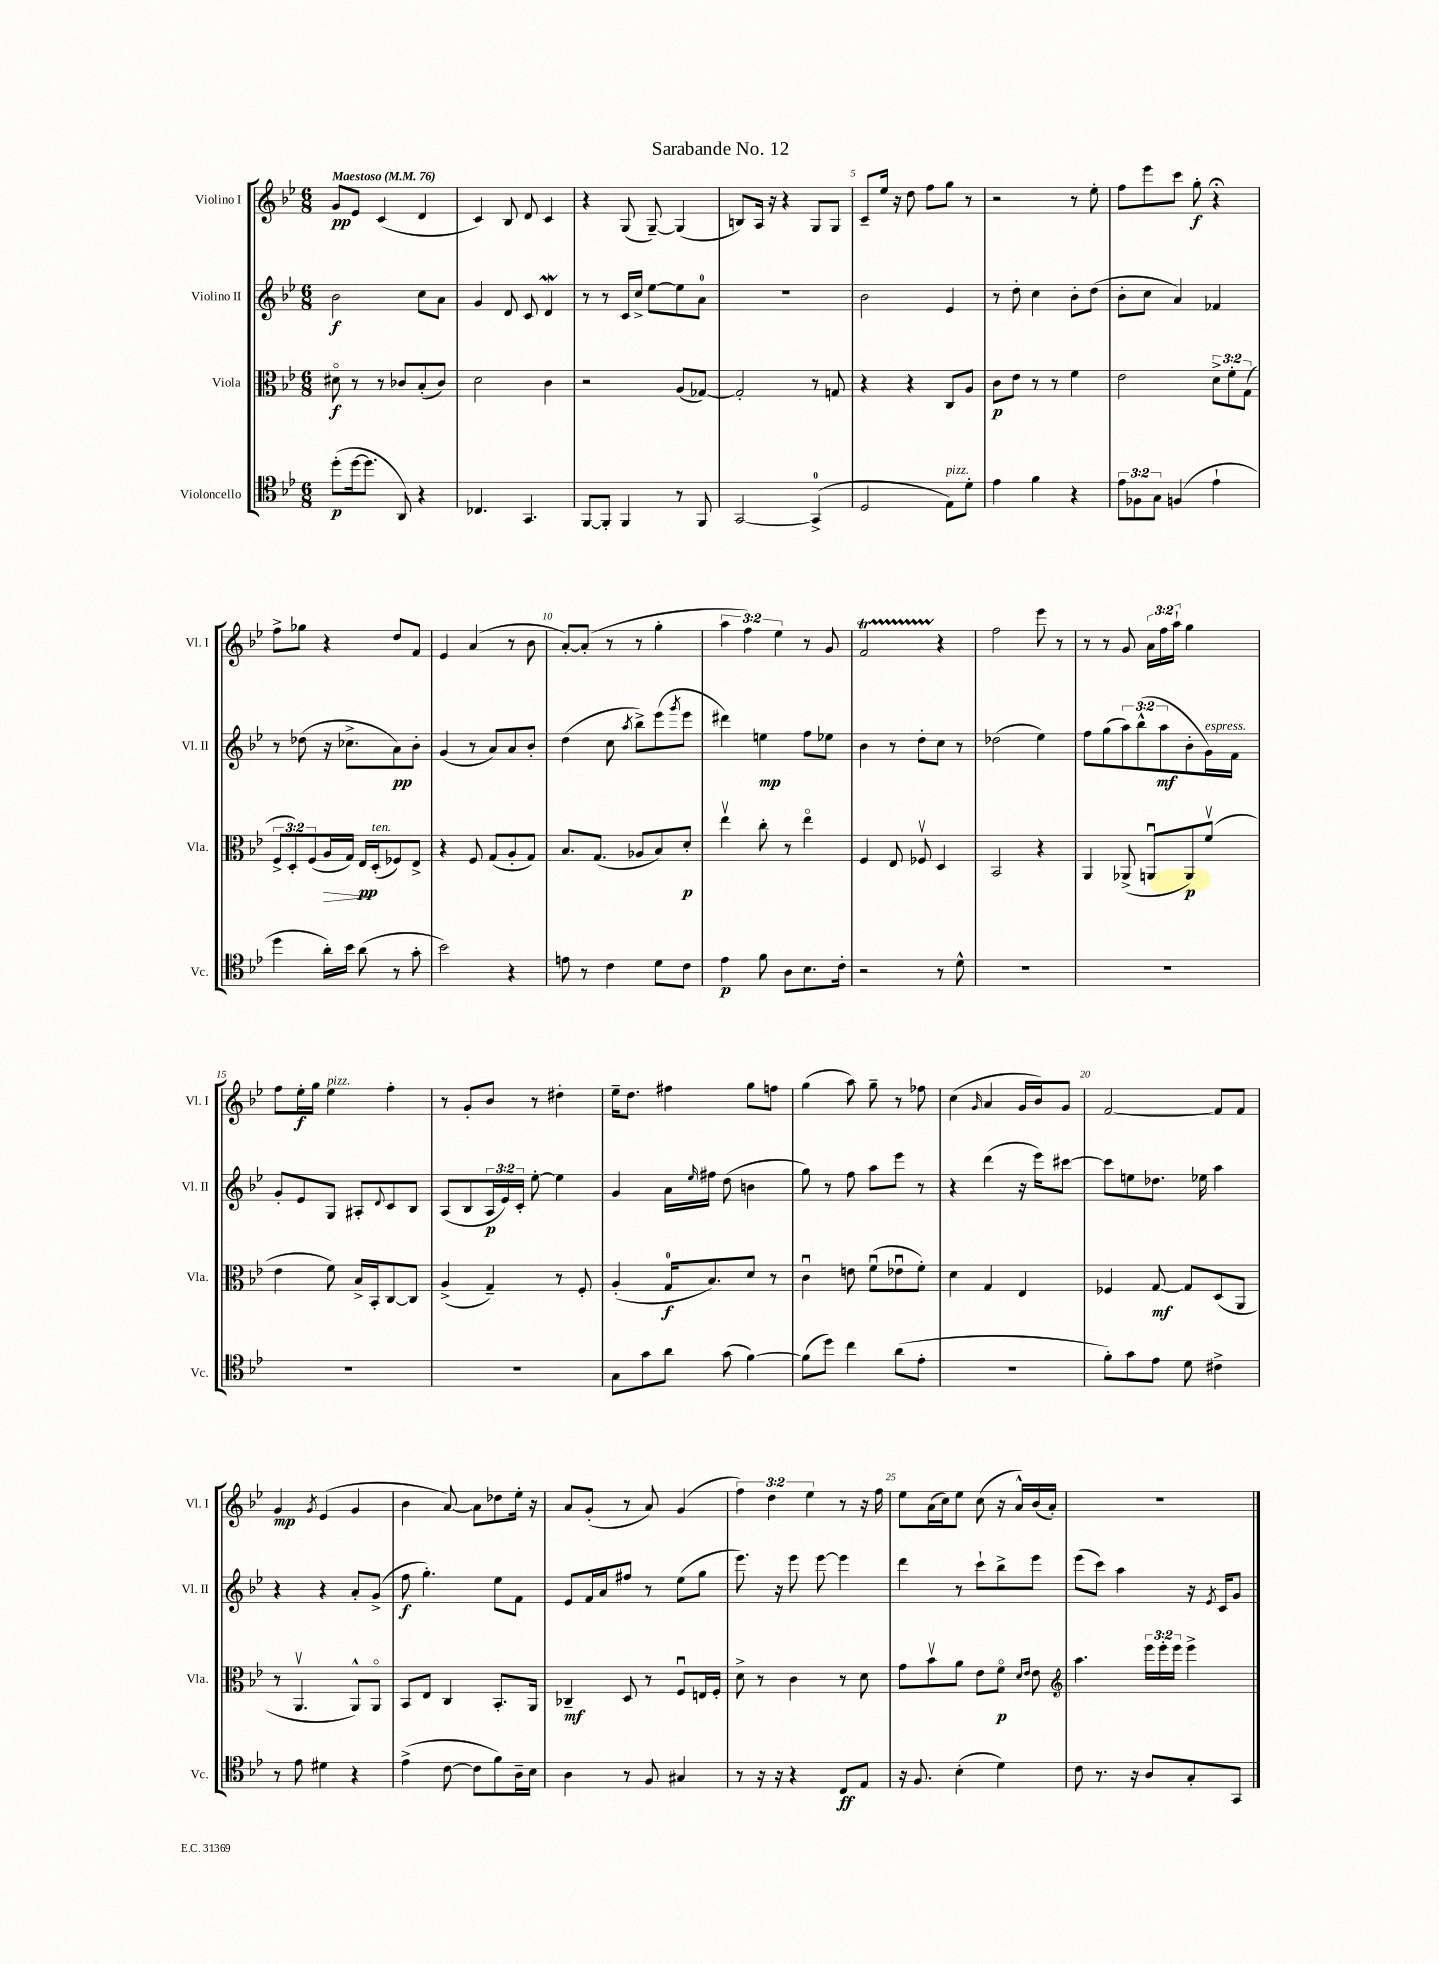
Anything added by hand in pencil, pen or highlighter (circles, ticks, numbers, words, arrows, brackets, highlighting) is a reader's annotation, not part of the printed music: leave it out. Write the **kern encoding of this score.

**kern	**dynam	**kern	**dynam	**kern	**dynam	**kern	**dynam
*part4	*part4	*part3	*part3	*part2	*part2	*part1	*part1
*staff4	*staff4	*staff3	*staff3	*staff2	*staff2	*staff1	*staff1
*I"Violoncello	*	*I"Viola	*	*I"Violino II	*	*I"Violino I	*
*I'Vc.	*	*I'Vla.	*	*I'Vl. II	*	*I'Vl. I	*
*clefC4	*	*clefC3	*	*clefG2	*	*clefG2	*
*k[b-e-]	*	*k[b-e-]	*	*k[b-e-]	*	*k[b-e-]	*
*M6/8	*	*M6/8	*	*M6/8	*	*M6/8	*
*MM76	*	*MM76	*	*MM76	*	*MM76	*
=1	=1	=1	=1	=1	=1	=1	=1
!	!	!	!	!	!	!LO:TX:a:B:t=Maestoso	!
(8dd'\L	p	8d#X\	f	2b-\	f	8g/L	pp
[16dd\k	.	8r	.	.	.	8e-/J	.
8.dd\J]	.	.	.	.	.	.	.
.	.	8r	.	.	.	(4c/	.
8AA/)	.	8c-X/L	.	.	.	.	.
4r	.	(8B-'/	.	8cc\L	.	4d/	.
.	.	8c-/J)	.	8a\J	.	.	.
=2	=2	=2	=2	=2	=2	=2	=2
4.C-X/	.	2d\	.	4g/	.	4c/)	.
.	.	.	.	8d/	.	8B-/	.
4.GG/	.	.	.	8c/	.	8d/	.
.	.	4c\	.	4dW/	.	4c/	.
=3	=3	=3	=3	=3	=3	=3	=3
[8FF/L	.	2r	.	8r	.	4r	.
8FF'/J]	.	.	.	8r	.	.	.
4FF/	.	.	.	16c/LL	.	(8G/	.
.	.	.	.	16cc^/JJ	.	.	.
.	.	.	.	[8ee-\L	.	[8G~/)	.
8r	.	(8A/L	.	8ee-\]	.	(4G/]	.
8FF/	.	[8G-X/J)	.	8a\J	.	.	.
=4	=4	=4	=4	=4	=4	=4	=4
[2GG/	.	2G-'/]	.	2.r	.	8Bn/L)	.
.	.	.	.	.	.	16A/Jk	.
.	.	.	.	.	.	16r	.
.	.	.	.	.	.	4r	.
(4GG^/]	.	8r	.	.	.	8G/L	.
.	.	8Gn/	.	.	.	8G/J	.
=5	=5	=5	=5	=5	=5	=5	=5
2D/	.	4r	.	2b-\	.	8c~/L	.
.	.	.	.	.	.	16ee-/Jk	.
.	.	.	.	.	.	16r	.
.	.	4r	.	.	.	8dd\	.
.	.	.	.	.	.	8ff\L	.
!LO:TX:a:i:t=pizz.	!	!	!	!	!	!	!
8E-\L)	.	8C/L	.	4e-/	.	8gg\J	.
8d'\J	.	8A/J	.	.	.	8r	.
=6	=6	=6	=6	=6	=6	=6	=6
4e-\	.	8c\L	p	8r	.	2r	.
.	.	8e-\J	.	8dd'\	.	.	.
4f\	.	8r	.	4cc\	.	.	.
.	.	8r	.	.	.	.	.
4r	.	4f\	.	8b-'\L	.	8r	.
.	.	.	.	(8dd\J	.	8ee-'\	.
=7	=7	=7	=7	=7	=7	=7	=7
12e-\L	.	2e-\	.	8b-'\L	.	8ff\L	.
12F-X\	.	.	.	.	.	.	.
.	.	.	.	8cc\J	.	8eee-\	.
12G\J	.	.	.	.	.	.	.
(4Fn/	.	.	.	4a/)	.	8ccc\J	.
.	.	.	.	.	.	8gg'\	f
4e-`\	.	12d^\L	.	4f-X/	.	4r;<	.
.	.	12f'\	.	.	.	.	.
.	.	(12G\J	.	.	.	.	.
!!LO:LB:g=z
=8	=8	=8	=8	=8	=8	=8	=8
4dd\	.	12F^/L	.	8r	.	8ff^\L	.
.	.	12D'/)	.	.	.	.	.
.	.	.	.	(8dd-X\	.	8gg-X\J	.
.	.	(12F/	.	.	.	.	.
!	!	!	!LO:HP:b	!	!	!	!
16a'\LL)	.	16A/L	>	16r	.	4r	.
16b-\JJ	.	16G/JJ)	.	8.cc-X^\L	.	.	.
(8a\	.	16E-/LL	pp	.	.	.	.
!	!	!LO:TX:a:i:t=ten.	!	!	!	!	!
.	.	(16D'/J	]	.	.	.	.
8r	.	8F-X/)	.	8a\)	pp	8dd/L	.
8g'\	.	8E-^/J	.	8b-'\J	.	8f/J	.
=9	=9	=9	=9	=9	=9	=9	=9
2b-\)	.	4r	.	(4g/	.	4e-/	.
.	.	8F/	.	8r	.	(4a/	.
.	.	(8G/L	.	8a/L)	.	.	.
4r	.	8A'/	.	8a/	.	8r	.
.	.	8G/J)	.	8b-'/J	.	8b-\	.
=10	=10	=10	=10	=10	=10	=10	=10
8en\	.	8.B-/L	.	(4dd\	.	[8a'/L)	.
8r	.	.	.	.	.	(8a'/J]	.
.	.	(8.G/J	.	.	.	.	.
4c\	.	.	.	8cc\	.	8r	.
.	.	.	.	8qaa/	.	.	.
.	.	8A-X/L	.	8bb-^\L)	.	8r	.
8d\L	.	8B-/)	.	(8eee-\	.	4gg'\	.
.	.	.	.	8qggg/	.	.	.
8c\J	.	8d'/J	p	8eee-\J	.	.	.
=11	=11	=11	=11	=11	=11	=11	=11
4e-\	p	4ee-v\	.	4ddd#X\)	.	6aa\	.
.	.	.	.	.	.	6ff\)	.
8f\	.	8cc'\	.	4een\	mp	.	.
.	.	.	.	.	.	6ee-\	.
8A\L	.	8r	.	.	.	.	.
8.B-\	.	4ee-\	.	8ff\L	.	8r	.
.	.	.	.	8ee-X\J	.	8g/	.
16c'\Jk	.	.	.	.	.	.	.
=12	=12	=12	=12	=12	=12	=12	=12
2r	.	4F/	.	4b-\	.	2fT/	.
.	.	8E-/	.	8r	.	.	.
.	.	8F-Xv/	.	8dd'\L	.	.	.
8r	.	4D/	.	8cc\J	.	4r	.
8d^^\	.	.	.	8r	.	.	.
=13	=13	=13	=13	=13	=13	=13	=13
2.r	.	2BB-/	.	(2dd-X\	.	2ff\	.
.	.	4r	.	4ee-\)	.	8eee-\	.
.	.	.	.	.	.	8r	.
=14	=14	=14	=14	=14	=14	=14	=14
2.r	.	4AA/	.	8ff\L	.	8r	.
.	.	.	.	(8gg\	.	8r	.
.	.	(8AA-X^/	.	12aa\)	.	8g/	.
.	.	.	.	(12bb-^^\	.	.	.
.	.	8AAnu/L	.	.	.	24a\LL	.
.	.	.	.	12aa\	mf	24ff\	.
.	.	.	.	.	.	24aa`\JJ	.
.	.	8AA/)	p	8b-'\	.	4gg\	.
!	!	!	!	!LO:TX:a:i:t=espress.	!	!	!
.	.	(8fv/J	.	16g\L)	.	.	.
.	.	.	.	16f\JJ	.	.	.
!!LO:LB:g=z
=15	=15	=15	=15	=15	=15	=15	=15
2.r	.	4e-\	.	8g'/L	.	8ff\L	.
.	.	.	.	8e-/	.	16ee-'\L	f
.	.	.	.	.	.	16gg\JJ	.
!	!	!	!	!	!	!LO:TX:a:i:t=pizz.	!
.	.	8f\)	.	8G/J	.	4ee-\	.
.	.	16B-^/LL	.	8A#X'/L	.	.	.
.	.	16BB-'/J	.	.	.	.	.
.	.	.	.	8qqd/	.	.	.
.	.	[8C/	.	8c/	.	4ff'\	.
.	.	8C/J]	.	8B-/J	.	.	.
=16	=16	=16	=16	=16	=16	=16	=16
2.r	.	(4A^/	.	(8A/L	.	8r	.
.	.	.	.	8B-/	.	8g'/L	.
.	.	4G~/)	.	24A/L	p	8b-/J	.
.	.	.	.	24e-/)	.	.	.
.	.	.	.	24c'/JJ	.	.	.
.	.	.	.	[8ee-'\	.	8r	.
.	.	8r	.	4ee-\]	.	4dd#X'\	.
.	.	8F'/	.	.	.	.	.
=17	=17	=17	=17	=17	=17	=17	=17
8G\L	.	(4A'/	.	4g/	.	16ee-~\KL	.
.	.	.	.	.	.	8.dd\J	.
8g\	.	.	.	.	.	.	.
8a\J	.	16G/KL	f	16a\LL	.	4ff#X\	.
.	.	.	.	16qqee-/	.	.	.
.	.	8.B-/)	.	16ff#X\JJ	.	.	.
(8g\	.	.	.	(8dd\	.	.	.
[4f\)	.	8d/J	.	4bn\	.	8gg\L	.
.	.	8r	.	.	.	8ffn\J	.
=18	=18	=18	=18	=18	=18	=18	=18
(8f\L]	.	4cu\	.	8gg\)	.	(4gg\	.
8dd\J)	.	.	.	8r	.	.	.
4cc\	.	8en\	.	8ff\	.	8aa\)	.
.	.	(8fu\L	.	8aa\L	.	8gg~\	.
(8a\L	.	8e-Xu\	.	8eee-\J	.	8r	.
8e-'\J	.	8f'\J)	.	8r	.	8ff-X\	.
=19	=19	=19	=19	=19	=19	=19	=19
2.r	.	4d\	.	4r	.	(4cc\	.
.	.	.	.	.	.	16qqg/	.
.	.	4G/	.	(4ddd\	.	4a/	.
.	.	4E-/	.	16r	.	16g/LL	.
.	.	.	.	16eee-\KL)	.	16b-/J)	.
.	.	.	.	[8ccc#X\J	.	8g/J	.
=20	=20	=20	=20	=20	=20	=20	=20
8f'\L)	.	4F-X/	.	8ccc#\L]	.	[2f/	.
8g\	.	.	.	8een\	.	.	.
8e-\J	.	[8G/	mf	8.dd-X\J	.	.	.
8d\	.	8G/L]	.	.	.	.	.
.	.	.	.	16ee-X\	.	.	.
4c#X^\	.	(8D/	.	4aa\	.	8f/L]	.
.	.	8AA/J	.	.	.	8f/J	.
!!LO:LB:g=z
=21	=21	=21	=21	=21	=21	=21	=21
8r	.	8r	.	4r	.	4g/	mp
8e-\	.	4.AAv/	.	.	.	.	.
.	.	.	.	.	.	8qg/	.
4d#X\	.	.	.	4r	.	(4e-/	.
4r	.	8AA^^/L)	.	8a'/L	.	4g/	.
.	.	8AA/J	.	(8g^/J	.	.	.
=22	=22	=22	=22	=22	=22	=22	=22
(4e-^\	.	8BB-/L	.	8ff\	f	4b-\	.
.	.	8E-/J	.	4.gg'\)	.	.	.
[8c\	.	4C/	.	.	.	[8a/)	.
8c\L]	.	.	.	.	.	8a\L]	.
8f\)	.	8.BB-'/L	.	8ee-\L	.	8dd-X\	.
16A~\L	.	.	.	8f\J	.	16ee-'\Jk	.
16B-\JJ	.	16AA/Jk	.	.	.	16r	.
=23	=23	=23	=23	=23	=23	=23	=23
4A\	.	4C-X~/	mf	8e-/L	.	8a/L	.
.	.	.	.	16f/L	.	(8g'/J	.
.	.	.	.	16a/J	.	.	.
8r	.	8D/	.	8ff#X/J	.	8r	.
8F/	.	8r	.	8r	.	8a/)	.
4G#X/	.	8Fu/L	.	(8ee-\L	.	(4g/	.
.	.	16En/L	.	8gg\J	.	.	.
.	.	16F'/JJ	.	.	.	.	.
=24	=24	=24	=24	=24	=24	=24	=24
8r	.	8d^\	.	8.eee-\)	.	6ff\)	.
16r	.	8r	.	.	.	.	.
.	.	.	.	.	.	6dd\	.
16r	.	.	.	16r	.	.	.
4r	.	4c\	.	8eee-\	.	.	.
.	.	.	.	.	.	6ee-\	.
.	.	.	.	[8eee-\	.	.	.
8C/L	ff	8r	.	4eee-\]	.	8r	.
8E-/J	.	8d\	.	.	.	16r	.
.	.	.	.	.	.	16ff\	.
=25	=25	=25	=25	=25	=25	=25	=25
16r	.	8g\L	.	4ddd\	.	8ee-\L	.
8.F/	.	.	.	.	.	.	.
.	.	8b-v\	.	.	.	(16a\L	.
.	.	.	.	.	.	16cc\J)	.
(4B-'\	.	8a\J	.	8r	.	8ee-\J	.
.	.	8e-\L	.	8ccc`\L	.	(8cc\	.
4d\)	.	8f\J	p	8bb-^\	.	16r	.
.	.	.	.	.	.	16a^^/LL)	.
.	.	16qqd/LL	.	.	.	.	.
.	.	16qqe-/JJ	.	.	.	.	.
.	.	8e-\	.	8eee-\J	.	(16b-/	.
.	.	.	.	.	.	16a'/JJ)	.
=26	=26	=26	=26	=26	=26	=26	=26
*	*	*clefG2	*	*	*	*	*
8c\	.	4.aa\	.	(8eee-\L	.	2.r	.
8.r	.	.	.	8ccc\J)	.	.	.
.	.	.	.	4aa\	.	.	.
16r	.	.	.	.	.	.	.
8A/L	.	24eee-\LL	.	.	.	.	.
.	.	24eee-'\	.	.	.	.	.
.	.	24eee-\JJ	.	.	.	.	.
8G'/	.	4eee-^\	.	16r	.	.	.
.	.	.	.	8qe-/	.	.	.
.	.	.	.	16c/KL	.	.	.
8GG/J	.	.	.	8g/J	.	.	.
==	==	==	==	==	==	==	==
*-	*-	*-	*-	*-	*-	*-	*-
